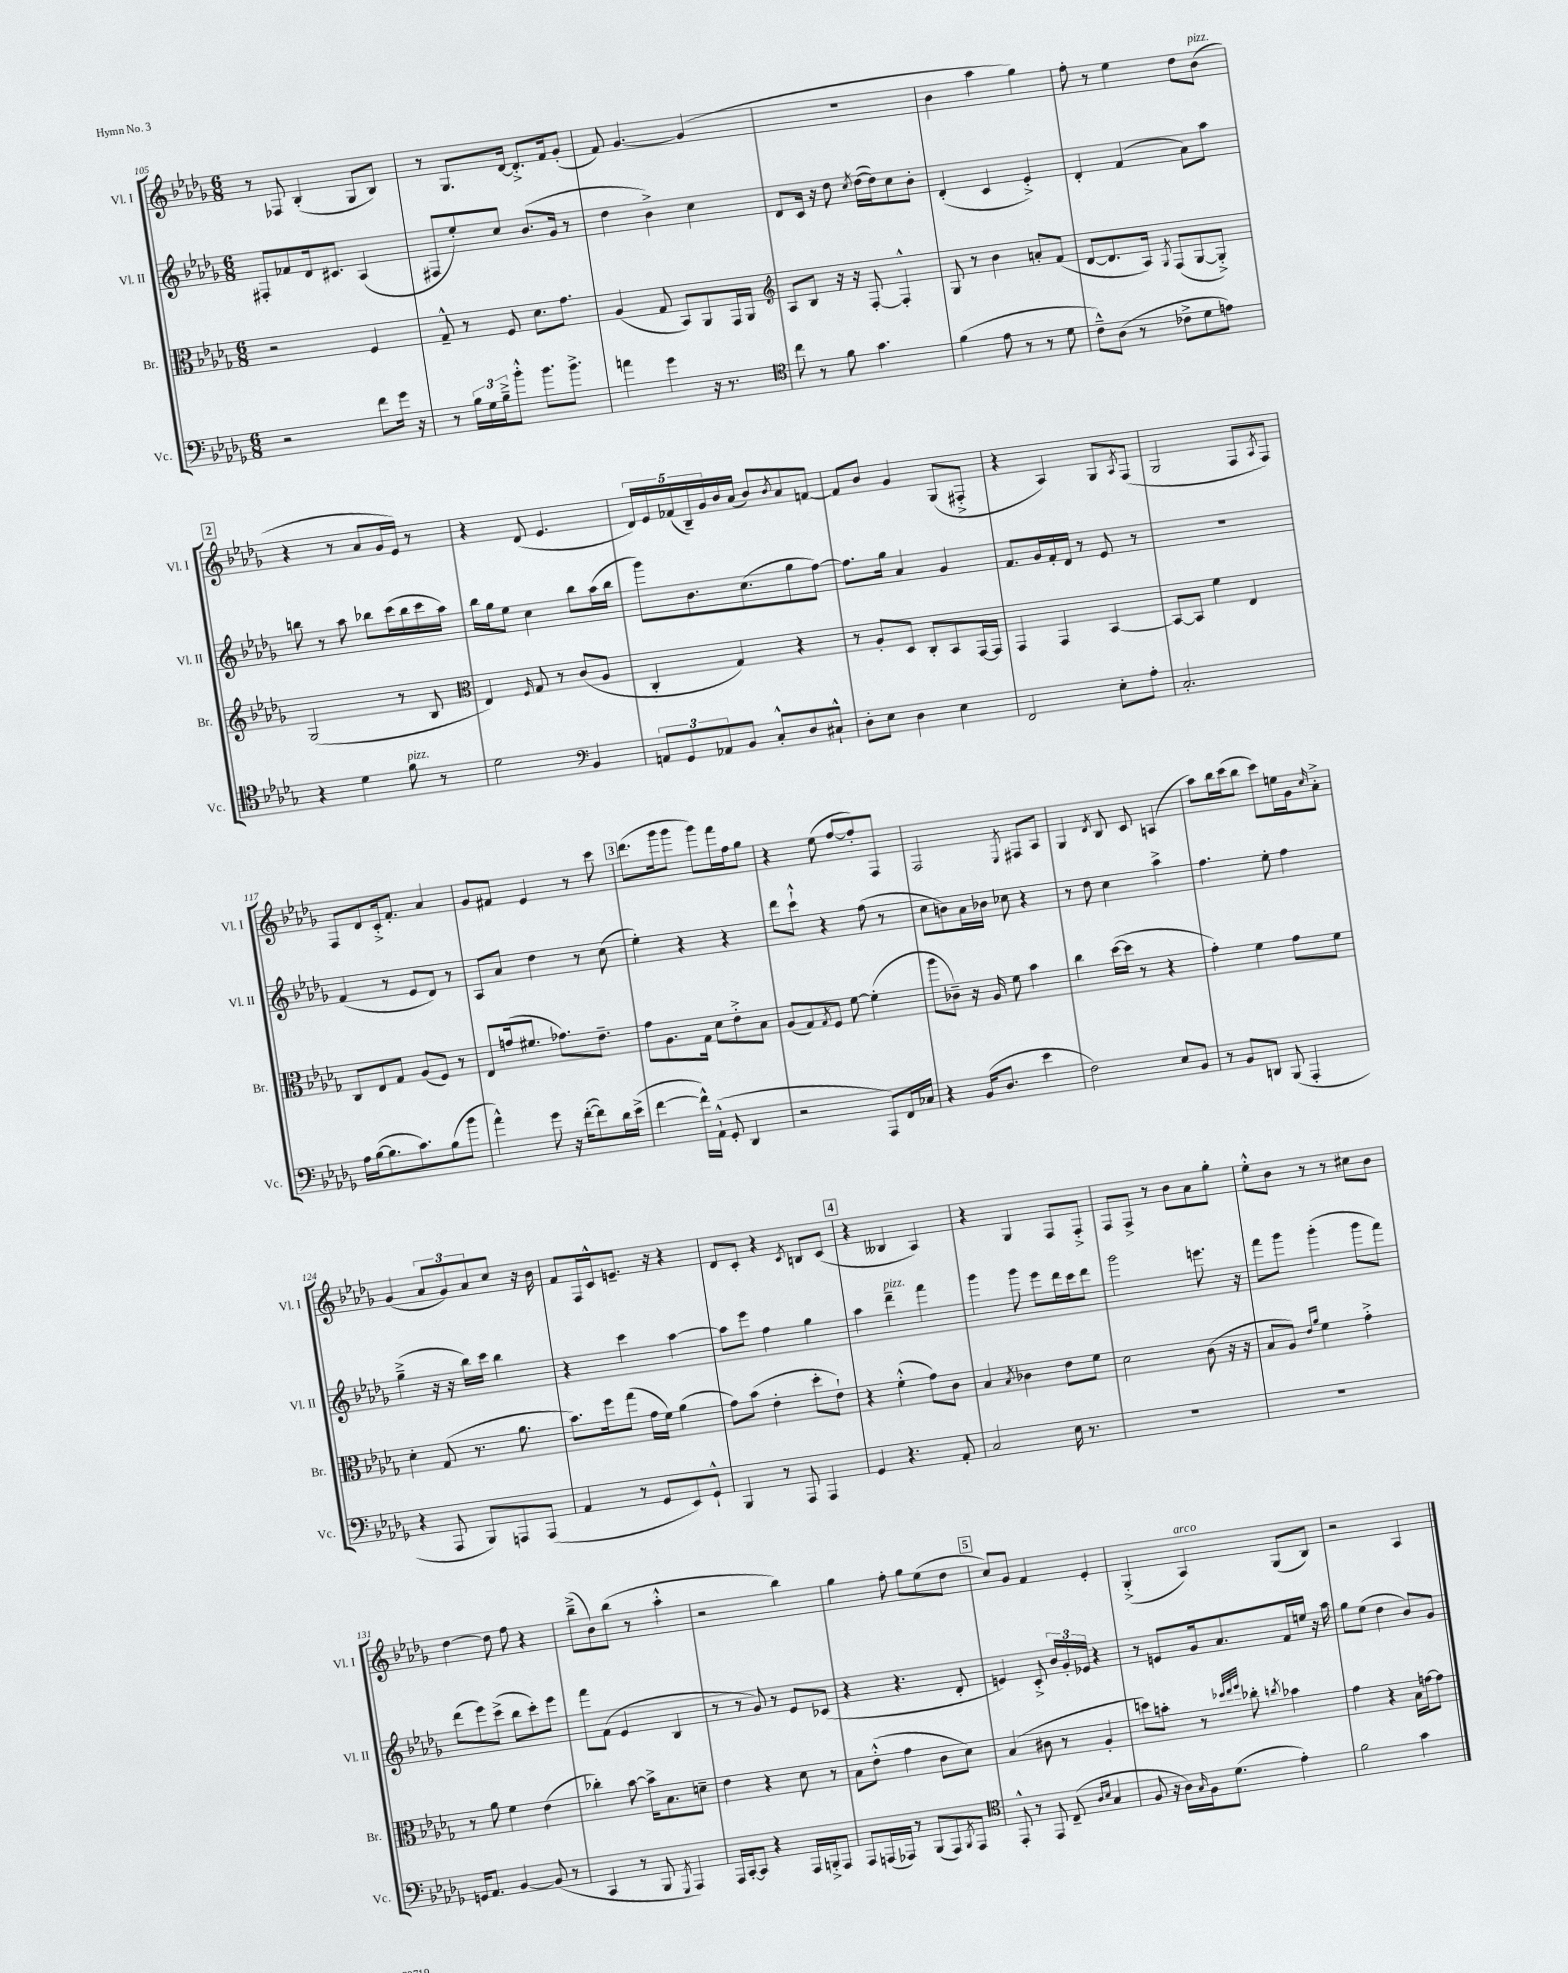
<<
\new StaffGroup <<
\new Staff = "s0" \with { instrumentName = "Vl. I" shortInstrumentName = "Vl. I" } {
    \clef treble \key des \major \numericTimeSignature \time 6/8
    r8 fes8 bes4-.( ges8 bes8) |
    r8 ges8. des'16~ des'8.-.-> f'16 ges'8-.( |
    f'8) ges'4.~ ges'4( |
    R2. |
    bes'4 aes''4 ges''4) |
    f''8-. r8 ees''4 des''8 bes'8^\markup { \italic "pizz." }( |
    \mark \markup { \box "2" } r4 r8 aes'8 ges'16 ees'16) r8 |
    r4 des'8( ees'4. |
    \tuplet 5/4 { des'16) ees'16 fes'16( bes16--) ges'16 } bes'16 aes'16( bes'8) \acciaccatura { bes'8 } aes'8 f'8~ |
    f'8 bes'8 ges'4 ges8( fis8-.-> |
    r4 aes4) ges8 \acciaccatura { aes8 } f8( |
    ges2 f8 \acciaccatura { aes8 } f8) |
    f8 des'8 c'16-.-> f'8.-. aes'4 |
    ges'8 fis'8 ees'4 r8 c'''8 |
    \mark \markup { \box "3" } des'''8.( ges'''16 ges'''8 ges'''8) f'''16 f''16 ges''8 |
    r4 ees''8( f''8~ f''8-.) f8 |
    f2 \acciaccatura { ees8 } fis8 aes8 |
    ges4 \acciaccatura { des'8 } bes8 c'8 a4( |
    aes''8) bes''16 c'''16( bes''8 c'''8) e''16 ges'16 \grace { c''16 } aes'8-.-> |
    ges'4( \tuplet 3/2 { aes'8 ges'8) aes'8 } c''8 r16 bes'16 |
    f'8 f16 c'16-^ e'8.-- r16 r4 |
    des'8 c'8-. r4 \acciaccatura { c'8 } b8 c'8( |
    \mark \markup { \box "4" } r4 beses4 aes4) |
    r4 ges4 f8 f8-.-> |
    f8 f8-> r8 bes'8 aes'8 ges''8-. |
    ees''8-.-^ bes'8 r8 r8 cis''8 bes'8 |
    des''4~ des''8 f''8 r4 |
    bes''8--->( bes'8) bes''8( r8 aes''4-.-^ |
    r2 bes''4) |
    ges''4 f''8-. ges''8 ees''8( des''8 |
    \mark \markup { \box "5" } c''8) ges'8 f'4 ees'4-. |
    ges4-.->( aes4^\markup { \italic "arco" }) ges8( bes8) |
    r2 aes4 \bar "|." |
}
\new Staff = "s1" \with { instrumentName = "Vl. II" shortInstrumentName = "Vl. II" } {
    \clef treble \key des \major \numericTimeSignature \time 6/8
    fis8-. fes'8 des'16 cis'8. aes4( |
    fis8 ees''8-.) c''8 bes'8.( ges'16 r8 |
    des''4 bes'4->) c''4 |
    des'8 c'16 r16 des''8 \acciaccatura { c''8 } des''16~( des''16) c''8 bes'8-. |
    des'4-.( c'4 ees'4-.->) |
    des'4-. f'4( aes'8) aes''8 |
    \mark \markup { \box "2" } b''8 r8 aes''8 bes''8 c'''16( bes''16 c'''16 aes''16) |
    bes''16 ges''16 ees''8 c''4 bes''8 aes''16( bes''16 |
    ges'''8) bes'8. c''8.( ges''8 f''8~) |
    f''8. ges''16 aes'4 ges'4 |
    f'8. ges'16 f'16-. des'16 r8 ees'8 r8 |
    R2. |
    f'4( r8 ees'8 des'8) r8 |
    aes8 aes'8 des''4 r8 c''8( |
    \mark \markup { \box "3" } ees''4-.) r4 r4 |
    des'''8 c'''8-!-^ r4 f''8( r8 |
    c''8 b'8) aes'16 bes'16 ces''8 r4 |
    r8 des''8 c''4 aes''4-> |
    f''4. ees''8-. f''4 |
    ges''4--->( r16 r16 bes''16) c'''16 bes''4 |
    r4 c'''4 aes''4~ |
    aes''8 ees'''8 f''4 ges''4 |
    \mark \markup { \box "4" } aes''4 des'''4--^\markup { \italic "pizz." } f'''4 |
    ges'''4 ges'''8 ees'''8 des'''16 c'''16 des'''8 |
    ges'''2 e'''8. r16 |
    f'''8 ges'''8 ges'''4-.( ges'''8 f'''8) |
    des'''8( ees'''8) c'''8->( bes''8 c'''8-.) ees'''8 |
    f'''8 f'8( ees'4 bes4 |
    r8 r8 ges'8) r8 ees'8 ces'8( |
    r4 r4. des'8-. |
    \mark \markup { \box "5" } e'4) c'8-.-> \tuplet 3/2 { bes'16 ges'16-. ees'16 } r4 |
    r8 e'8 ges'16 aes'8. f'16 e''16 r16 aes''16 |
    ges''8 ees''8( des''4 bes'8) ges'8 \bar "|." |
}
\new Staff = "s2" \with { instrumentName = "Br." shortInstrumentName = "Br." } {
    \clef alto \key des \major \numericTimeSignature \time 6/8
    r2 f4 |
    ges8---^ r8 f8 des'8. ges'8. |
    aes4( ges8 bes,8) aes,8 ges,16 aes,16 |
    \clef treble aes8 bes8 r16 r16 f8~-. f4-.-^ |
    ges8 r8 bes'4 a'8-. f'8( |
    des'8~ des'8. aes16) \acciaccatura { ges8 } f8( ges8~ ges8-.->) |
    \mark \markup { \box "2" } ges2( r8 bes8 |
    \clef alto ees4) \grace { f16 } ges8 r8 c'8( aes8 |
    c4-. ges4) r4 |
    r8 aes8-. des8 c8-. bes,8 ges,16~ ges,16 |
    ges,4 ges,4 bes,4~ |
    bes,8~ bes,8 f'4 ees4 |
    c8 ees8 ges8 aes8( f8) r8 |
    ees8 g'16( fis'8. ges'8.) ees'8.-- |
    \mark \markup { \box "3" } ges'8 aes8. ges16 des'8 ees'8-.-> bes8 |
    aes8( ges8) \acciaccatura { ges8 } f8 f'8~ f'4-.( |
    aes''8 ces'8--) r16 aes16 f'8 bes'4 |
    c''4 des''16~( des''16 r8 r4 |
    ges'4-.) f'4 ges'8 f'8 |
    des'4-. ges8( r8. aes'8. |
    bes'8.) f''16 ges''8( ges'16 f'16) aes'4( |
    ges'8) bes'8( ees'4-. des''8-. ees'8-!) |
    \mark \markup { \box "4" } r4 f'4-.-^( ges'8) c'8 |
    bes4 \acciaccatura { bes8 } ces'4 ees'8 f'8 |
    des'2 c'8( r16 r16 |
    bes8 aes8) \grace { ees'16 aes'16 } f'4 ges'4-.-> |
    r8 aes'8 f'4 ees'4( |
    ces''4-.) bes'8~ bes'16-> bes8. d'8-- |
    ees'4 r4 des'8 r8 |
    bes8 ees'8-.-^( ges'4 c'8 des'8) |
    \mark \markup { \box "5" } bes4( cis'8 r8 aes4-. |
    d''8) b'8-. r8 \grace { des''32 ees''32 f''32 } ces''8-. \acciaccatura { c''8 } bes'4 |
    ges'4 r4 bes16 g'16~ g'8 \bar "|." |
}
\new Staff = "s3" \with { instrumentName = "Vc." shortInstrumentName = "Vc." } {
    \clef bass \key des \major \numericTimeSignature \time 6/8
    r2 f'8 ges'16 r16 |
    r8 \tuplet 3/2 { bes16 ges16 bes16---> } bes'8-.-^ bes'8. bes'8.-> |
    a'4 ges'4 r16 r8. |
    \clef tenor c''8 r8 f'8 ges'4. |
    f'4( ees'8 r8 r8 des'8 |
    c'8---^) aes8( r8 ces'8-> des'8 e'8) |
    \mark \markup { \box "2" } r4 des'4 f'8^\markup { \italic "pizz." } r8 |
    des'2 \clef bass bes,4 |
    \tuplet 3/2 { a,8 ges,8 aes,8 } bes,8 c8-.-^ des8 cis8-!-^ |
    des8-. ees8 des4 ees4 |
    f,2 ees8-. aes8-. |
    c2.-. |
    aes16 bes16~( bes8. c'8.) bes8( bes'8 |
    aes'4-^) ges'8 r16 f'16~-.( f'8) des'16 ees'16->( |
    \mark \markup { \box "3" } f'4~ f'16-^) aes,16-!-^( ges,8-. des,4 |
    r2 aes,,8) f,16 ces16 |
    r4 bes,16( des8. ees'4 |
    f2) ees8 bes,8 |
    r8 bes,8 d,8 bes,,8( aes,,4-. |
    r4 aes,,8 bes,,8) a,,8 a,,8( |
    aes,4 r8 ges,8 ees,8) ges,8-!-^ |
    bes,,4 r8 aes,,8 aes,,4 |
    \mark \markup { \box "4" } ges,4 r4. aes,8-. |
    c2 ees16 r8. |
    R2. |
    R2. |
    g,16 aes,8. bes,4~ bes,8( r8 |
    c,4 r8 bes,,8 \acciaccatura { ges,,8 } aes,,4) |
    aes,,16 c,16~-. c,8 r4 aes,,16 b,,16-.-> aes,,8 |
    aes,,8 a,,16( aes,,16) r8 bes,,8( aes,,8) \acciaccatura { bes,,8 } aes,,8 |
    \mark \markup { \box "5" } \clef tenor ees,8-.-^ r8 ees,8 c8--( \grace { aes16 bes16 } ges4 |
    f8 r16 aes16) \grace { ges16 } f16 des'8.( ees'4-.) |
    f'2 ges'4 \bar "|." |
}
>>
>>
\layout { \context { \Score currentBarNumber = #105 } }
